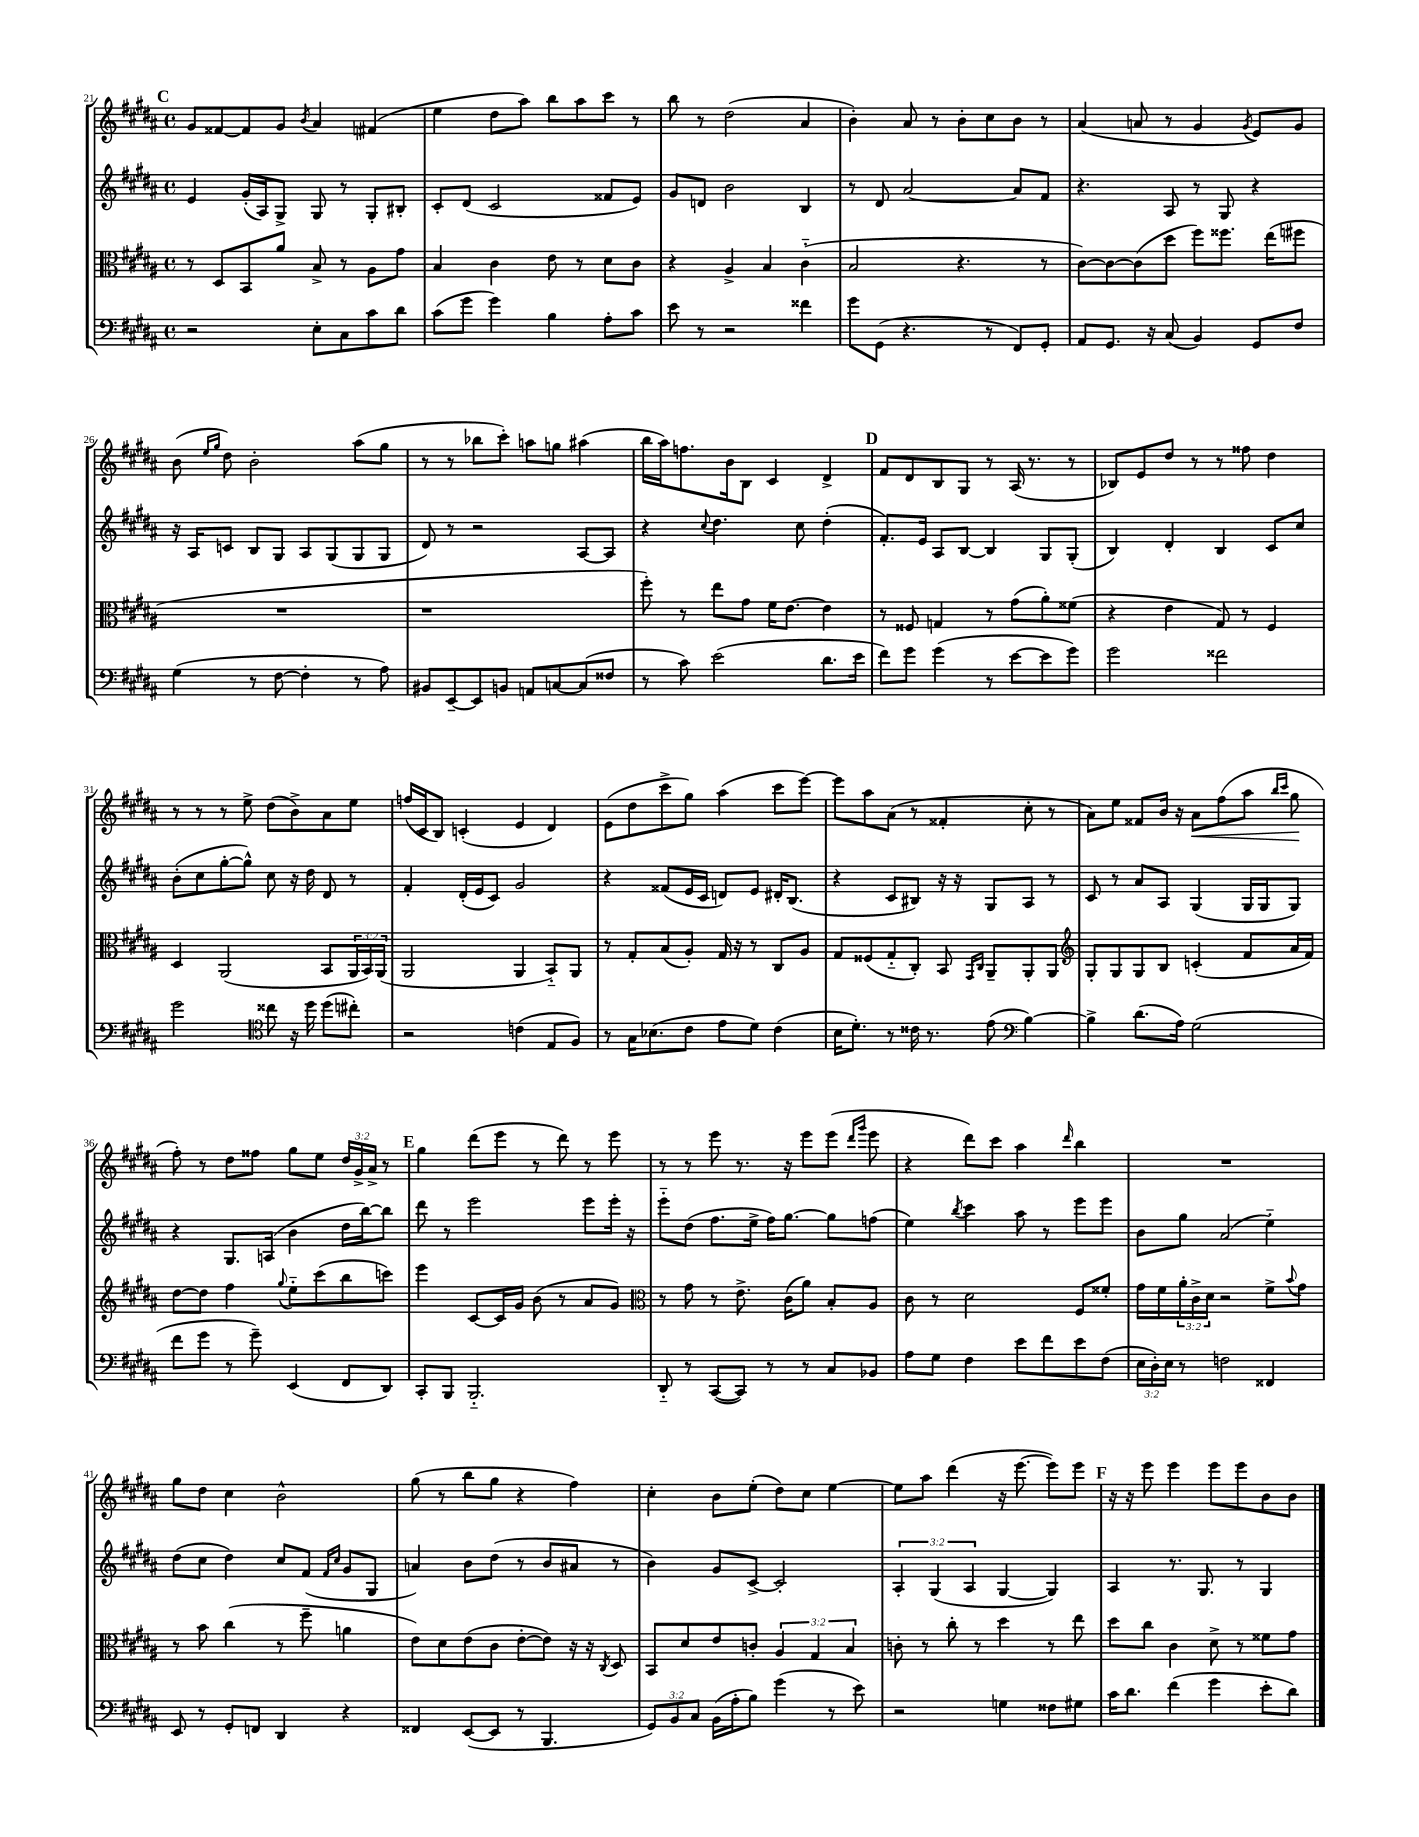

**kern	**kern	**kern	**kern
*staff4	*staff3	*staff2	*staff1
*clefF4	*clefC3	*clefG2	*clefG2
*k[f#c#g#d#a#]	*k[f#c#g#d#a#]	*k[f#c#g#d#a#]	*k[f#c#g#d#a#]
*M4/4	*M4/4	*M4/4	*M4/4
*met(c)	*met(c)	*met(c)	*met(c)
2r	8r	4e	8g#
.	8D#	.	[8f##
.	8BB	(16g#'	8f##]
.	.	16A#)	.
.	8a#	8G#^	8g#
.	.	.	8qb
8E'	8B^	8G#	4a#
8C#	8r	8r	.
8c#	8A#	8G#'	(4f#
8d#	8g#	8B#'	.
=	=	=	=
(8c#	4B	8c#'	4ee
8g#	.	(8d#	.
4g#)	4c#	2c#	8dd#
.	.	.	8aa#)
4B	8e	.	8bb
.	8r	.	8aa#
8A#'	8d#	8f##	8ccc#
8c#	8c#	8e)	8r
=	=	=	=
8e	4r	8g#	8bb
8r	.	8d	8r
2r	4A#^	2b	(2dd#
.	4B	.	.
4f##	(4c#'~	4B	4a#
=	=	=	=
8g#	2B	8r	4b')
(8GG#	.	8d#	.
4.r	.	[2a#	8a#
.	.	.	8r
.	4.r	.	8b'
8r	.	.	8cc#
8FF#)	.	8a#]	8b
8GG#'	8r	8f#	8r
=	=	=	=
8AA#	[8c#)	4.r	(4a#
8.GG#	8c#_	.	.
.	(8c#]	.	8a
16r	.	.	.
(8C#	8dd#	8A#	8r
4BB)	8ff#)	8r	4g#
.	8.ff##	8G#	.
.	.	.	8qg#
8GG#	.	4r	8e)
.	(16ee	.	.
8F#	8ff#	.	8g#
=	=	=	=
(4G#	1r	16r	(8b
.	.	16A#	.
.	.	.	16qqee
.	.	.	16qqgg#
.	.	8c	8dd#)
8r	.	8B	2b'
[8F#	.	8G#	.
4F#']	.	8A#	.
.	.	(8G#	.
8r	.	8G#	(8aa#
8A#)	.	8G#	8gg#
=	=	=	=
8BB#	1r	8d#)	8r
[8EE~	.	8r	8r
8EE]	.	2r	8bb-
8BB	.	.	8ccc#')
8AA	.	.	8aa
[8C	.	.	8gg
(8C]	.	[8A#	(4aa#
8F##	.	8A#]	.
=	=	=	=
8r	8ff#')	4r	16bb
.	.	.	16aa#)
8c#)	8r	.	8.ff
.	.	8qqcc#	.
(2e	8ee	4.dd#	.
.	.	.	16b
.	8g#	.	8B
.	16f#	.	4c#
.	[8.e	.	.
.	.	8cc#	.
8.d#	4e]	(4dd#'	4d#^
16e	.	.	.
=	=	=	=
8f#)	8r	8.f#')	8f#
8g#	8F##	.	8d#
.	.	16e	.
(4g#	4G	8A#	8B
.	.	[8B	8G#
8r	8r	4B]	8r
[8e	(8g#	.	(16A#
.	.	.	8.r
8e]	8a#')	8G#	.
8g#)	(8f##	(8G#'	8r
=	=	=	=
2g#	4r	4B)	8B-)
.	.	.	8e
.	4e	4d#'	8dd#
.	.	.	8r
2f##	8G#)	4B	8r
.	8r	.	8ff##
.	4F#	8c#	4dd#
.	.	8cc#	.
=	=	=	=
2g#	4D#	(8b'	8r
.	.	8cc#	8r
.	(2AA#	[8gg#'	8r
.	.	8gg#^^])	8ee^
*clefC4	*	*	*
8cc##	.	8cc#	(8dd#
16r	.	16r	8b^)
16dd#	.	16dd#	.
(8dd#	8BB	8d#	8a#
8cc#')	24AA#	8r	8ee
.	24BB)	.	.
.	(24AA#	.	.
=	=	=	=
2r	2AA#	4f#'	(16ff
.	.	.	16c#
.	.	.	8B)
.	.	(16d#'	(4c'
.	.	16e	.
.	.	8c#)	.
(4c	4AA#	2g#	4e
8E	8BB'~)	.	4d#)
8F#)	8AA#	.	.
=	=	=	=
8r	8r	4r	(8e
16G#	8G#'	.	8dd#
(8.B-	.	.	.
.	(8B	(8f##	8ccc#^
8c#	8A#')	16e	8gg#)
.	.	16c#	.
8e	16G#	8d)	(4aa#
.	16r	.	.
8d#)	8r	8e	.
(4c#	8C#	16d#'	8ccc#
.	.	(8.B	.
.	8A#	.	[8eee)
=	=	=	=
16B	8G#	4r	8eee]
8.d#')	.	.	.
.	(8F##	.	8aa#
8r	8G#'~	8c#	(8a#
16c##	8C#')	8B#)	8r
8.r	.	.	.
.	8BB	16r	4f##'
.	.	16r	.
.	16qqGG#	.	.
.	16qqC#	.	.
(8e	8AA#~	8G#	.
*clefF4	*	*	*
[4B)	8AA#'	8A#	8cc#'
.	8AA#	8r	8r
=	=	=	=
*	*clefG2	*	*
4B^]	8G#'	8c#	8a#)
.	8G#	8r	8ee
(8.d#	8G#	8a#	8f##
.	8B	8A#	16b
16A#)	.	.	16r
(2G#	(4c'	(4G#	8a#
.	.	.	(8ff#
.	8f#	16G#	8aa#
.	.	16G#	.
.	.	.	16qqbb
.	.	.	16qqccc#
.	16a#	8G#)	8gg#
.	16f#)	.	.
=	=	=	=
8f#	[8dd#	4r	8ff#')
8g#	8dd#]	.	8r
8r	4ff#	8.G#	8dd#
8g#~)	.	.	8ff##
.	.	(16A	.
.	8qqgg#	.	.
(4EE	8ee'~	4b	8gg#
.	(8ccc#	.	8ee
8FF#	8bb	16dd#	24dd#
.	.	.	24g#^
.	.	[16bb)	.
.	.	.	24a#^
8DD#)	8ccc)	8bb]	8r
=	=	=	=
8CC#'	4eee	8ddd#	4gg#
8BBB	.	8r	.
2.BBB'~	[8c#	2eee	(8ddd#
.	16c#]	.	8eee
.	16g#	.	.
.	(8b	.	8r
.	8r	.	8ddd#)
.	8a#	8eee	8r
.	8g#)	16eee'	8eee
.	.	16r	.
=	=	=	=
*	*clefC3	*	*
8DD#'~	8r	8eee'~	8r
8r	8g#	(8dd#	8r
([8CC#	8r	8.ff#	8eee
8CC#])	8.e^	.	8.r
.	.	16ee^	.
8r	.	16ff#)	.
.	(16c#	[8.gg#	16r
8r	8a#)	.	8eee
8C#	8B'	8gg#]	(8eee
.	.	.	16qqddd#
.	.	.	16qqggg#
8BB-	8A#	(8ff	8eee
=	=	=	=
8A#	8c#	4ee)	4r
8G#	8r	.	.
.	.	8qbb	.
4F#	2d#	4ccc#	8ddd#)
.	.	.	8ccc#
8e	.	8aa#	4aa#
8f#	.	8r	.
.	.	.	16qqddd#
8e	8F#	8eee	4bb
(8F#	8f##'	8eee	.
=	=	=	=
24E	16g#	8b	1r
24D#')	.	.	.
.	16f#	.	.
24E	.	.	.
8r	24a#'	8gg#	.
.	24c#^	.	.
.	24d#	.	.
2F	2r	(2a#	.
4FF##	8f#^	4ee'~)	.
.	8qqb	.	.
.	8g#	.	.
=	=	=	=
8EE	8r	(8dd#	8gg#
8r	8b	8cc#	8dd#
8GG#'	(4cc#	4dd#)	4cc#
8FF	.	.	.
4DD#	8r	8cc#	2b^^
.	8ff#~	(8f#	.
.	.	16qqf#	.
.	.	16qqcc#	.
4r	4a	8g#	.
.	.	8G#	.
=	=	=	=
4FF##	8e)	4a)	(8gg#
.	8d#	.	8r
([8EE	(8e	8b	8bb
8EE]	8c#	(8dd#	8gg#
8r	[8e'	8r	4r
4.BBB	8e])	8b	.
.	16r	8a#	4ff#)
.	16r	.	.
.	8qC#	.	.
.	8D#	8r	.
=	=	=	=
12GG#)	8BB	4b)	4cc#'
12BB	.	.	.
.	8d#	.	.
12C#	.	.	.
(16BB	8e	8g#	8b
16A#'	.	.	.
8B)	8c'	[8c#^	(8ee'
(4g#	6A#	2c#']	8dd#)
.	.	.	8cc#
.	6G#	.	.
8r	.	.	[4ee
.	6B	.	.
8e)	.	.	.
=	=	=	=
2r	8c'	6A#'	8ee]
.	8r	.	8aa#
.	.	(6G#	.
.	8cc#'	.	(4ddd#
.	.	6A#	.
.	8r	.	.
4G	4dd#	[4G#	16r
.	.	.	[8.eee
8F##	8r	4G#])	8eee])
8G#	8ee	.	8eee
=	=	=	=
16c#	8dd#	4A#	16r
8.d#	.	.	16r
.	8cc#	.	8eee
(4f#	4c#	8.r	4eee
.	.	8.G#	.
4g#	8d#^	.	8eee
.	8r	8r	8eee
8e'	8f##	4G#	8b
8d#)	8g#	.	8b
==	==	==	==
*-	*-	*-	*-
